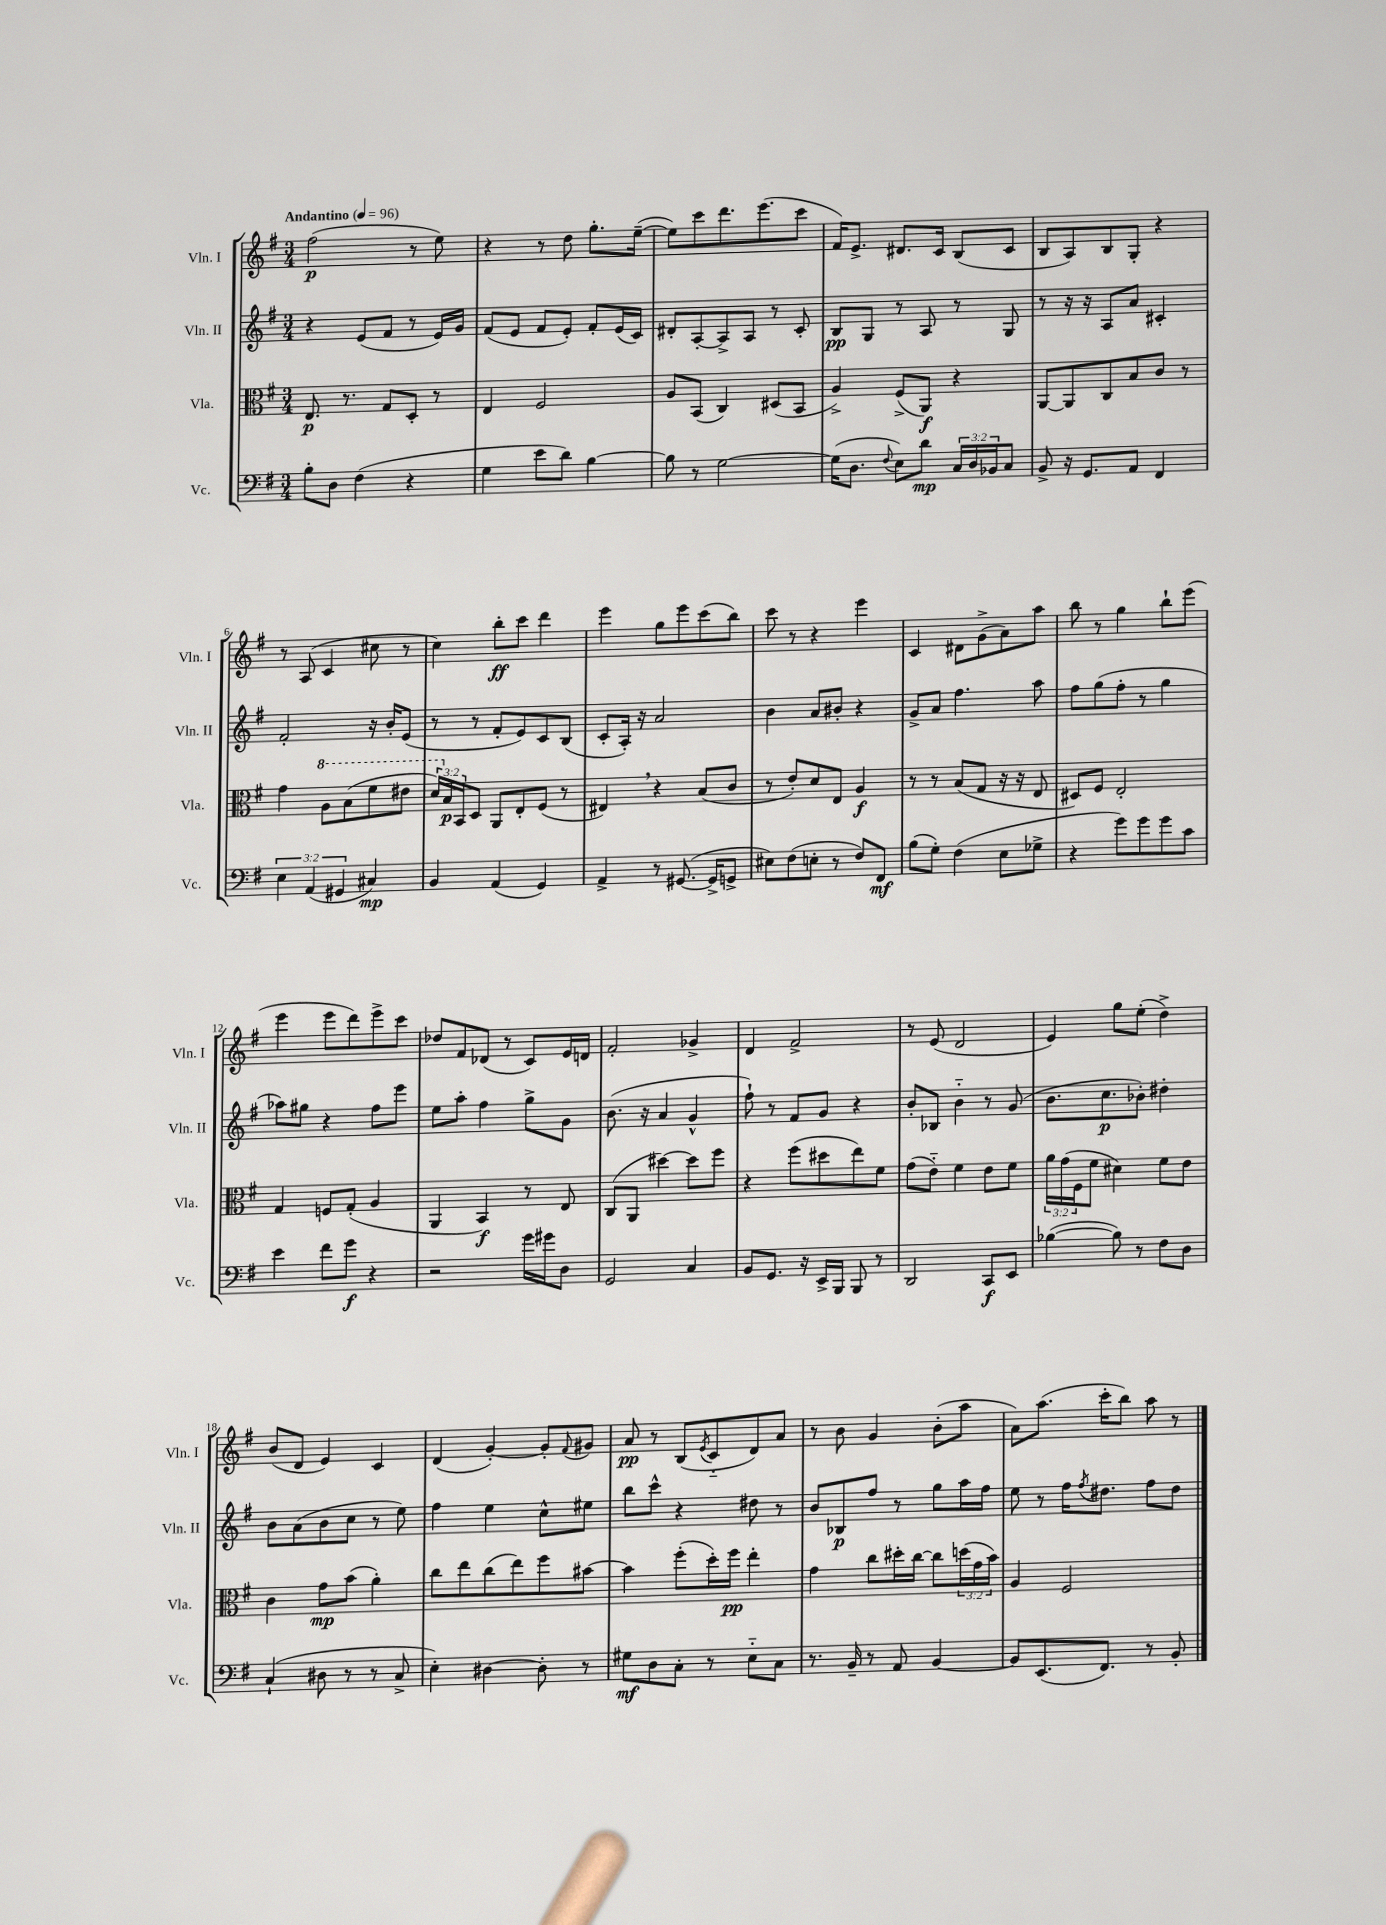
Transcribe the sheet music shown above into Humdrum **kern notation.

**kern	**kern	**kern	**kern
*staff4	*staff3	*staff2	*staff1
*clefF4	*clefC3	*clefG2	*clefG2
*k[f#]	*k[f#]	*k[f#]	*k[f#]
*M3/4	*M3/4	*M3/4	*M3/4
*MM96	*MM96	*MM96	*MM96
8B'	8.E	4r	(2ff#
8D	.	.	.
.	8.r	.	.
(4F#	.	(8e	.
.	8G	8f#	.
4r	8D'	8r	8r
.	8r	16e)	8ee)
.	.	16g	.
=	=	=	=
4G	4E	(8f#	4r
.	.	8e	.
8e	2F#	8f#	8r
8d)	.	8e')	8dd
[4B	.	8f#'	8.gg'
.	.	(16e	.
.	.	16c)	([16ee~
=	=	=	=
8B]	8A	8d#'	8ee])
8r	(8BB	[8A'	8ccc
[2G	4C)	8A^]	8.ddd
.	.	8A	.
.	.	.	(8.eee
.	(8D#	8r	.
.	8BB	8c'	8ccc
=	=	=	=
(16G]	4A^)	8B	16f#)
8.D	.	.	8.e^
.	.	8G	.
8qqF#	.	.	.
8E)	(8F#^	8r	8.d#
8d	8AA)	8A	.
.	.	.	16c
24C	4r	8r	(8B
24D	.	.	.
24BB-	.	.	.
8C	.	8G	8c
=	=	=	=
8BB^	[8AA	8r	8B
16r	8AA]	16r	8A)
8.GG	.	16r	.
.	8C	8A	8B
8AA	8B	8a	8G'
4FF#	8c	4c#'	4r
.	8r	.	.
=	=	=	=
6E	4g	2f#'	8r
.	.	.	(8A
(6AA	.	.	.
.	8a	.	4c
6GG#	.	.	.
.	(8b	.	.
4C#)	8ff#	16r	8cc#
.	.	16b'	.
.	8ee#	(8e	8r
=	=	=	=
4BB	24dd)	8r	4cc)
.	24B	.	.
.	24BB	.	.
.	8D	8r	.
(4AA	8AA	8f#'	8bb'
.	8E'	8e)	8ccc
4GG)	(8F#	8c	4ddd
.	8r	(8B	.
=	=	=	=
4AA^	4E#)	8c'	4eee
.	.	16A')	.
.	.	16r	.
8r	4r	2a	8gg
([8.GG#	.	.	8eee
.	(8B	.	(8ccc
16GG#^]	.	.	.
8GG^	8c	.	8bb)
=	=	=	=
8E#)	8r	4b	8ccc
(8F#	8e')	.	8r
8E'	8d	8a	4r
8r	8E	8b#'	.
8F#)	4A	4r	4eee
8FF#	.	.	.
=	=	=	=
(8B	8r	8g^	4c
8G')	8r	8a	.
(4F#	(8B	4.ff#	8d#
.	8G	.	(8g^
8E	16r	.	8a)
.	16r	.	.
8G-^	8E	8aa	8aa
=	=	=	=
4r	8D#)	8ff#	8bb
.	8F#	(8gg	8r
8g)	2E'	8ff#'	4gg
8g	.	8r	.
8g	.	4gg	8bb`
8c	.	.	(8eee
=	=	=	=
4e	4G	8aa-)	4eee
.	.	8gg#	.
8f#	8F	4r	8eee
8g	(8G'	.	8ddd)
4r	4A	8ff#	8eee^
.	.	8eee	8ccc
=	=	=	=
2r	4AA	8ee	8dd-
.	.	8aa'	8f#
.	4BB)	4ff#	(8d-
.	.	.	8r
16g	8r	8gg^	8c)
16g#	.	.	.
8D	8E	8g	16e
.	.	.	16d
=	=	=	=
2GG	(8C	(8.b	2f#'
.	8AA	.	.
.	.	16r	.
.	[4dd#)	4a	.
4C	8dd#]	4g^^	4g-^
.	8ff#	.	.
=	=	=	=
8BB	4r	8ff#`)	4d
8.GG	.	8r	.
.	(8ff#	8f#	2f#^
16r	.	.	.
16EE^	8dd#	8g	.
16BBB	.	.	.
8BBB	8ee)	4r	.
8r	8f#	.	.
=	=	=	=
2DD	(8g	8b'	8r
.	8e'~)	8B-	(8e
.	4f#	4b'~	2d
8CC	8e	8r	.
8EE	8f#	(8g	.
=	=	=	=
([4B-	24a	8.b	4e)
.	(24g	.	.
.	24F#	.	.
.	8f#	.	.
.	.	8.cc	.
8B-])	4d#)	.	8gg
8r	.	8b-')	(8ee'
8F#	8f#	4dd#'	4dd^)
8D	8e	.	.
=	=	=	=
(4C`	4c	8b	(8b
.	.	(8a	8d
8D#	8g	8b	4e)
8r	(8b	8cc	.
8r	4a')	8r	4c
8C^	.	8ee)	.
=	=	=	=
4E')	8cc	4ff#	(4d
.	8ee	.	.
[4D#	(8cc	4ee	[4g')
.	8ee)	.	.
8D#']	8ff#	8cc^^	8g']
.	.	.	8qqf#
8r	[8b#	8ee#	8g#
=	=	=	=
8G#	4b#]	8bb	8a
8D	.	8ccc^^	8r
8C'	(8ff#'	4r	(8B
.	.	.	8qe
8r	16dd')	.	8c'~
.	16ff#	.	.
8E'~	4ee'	8dd#	8d)
8C	.	8r	8a
=	=	=	=
8.r	4g	8b	8r
.	.	8B-	8b
16BB~	.	.	.
8r	8cc	8ff#	4g
8AA	16dd#'	8r	.
.	[16cc	.	.
[4BB	8cc]	8gg	(8b'
.	(24dd	16aa	8aa
.	24g	.	.
.	.	16ff#	.
.	24b)	.	.
=	=	=	=
8BB]	4A	8ee	8a)
(8.EE	.	8r	(8.aa
.	2F#	16ff#	.
.	.	8qff#	.
8.FF#)	.	8.dd#	16ccc'
.	.	.	8bb)
8r	.	8ff#	8aa
8BB'	.	8dd#	8r
==	==	==	==
*-	*-	*-	*-
